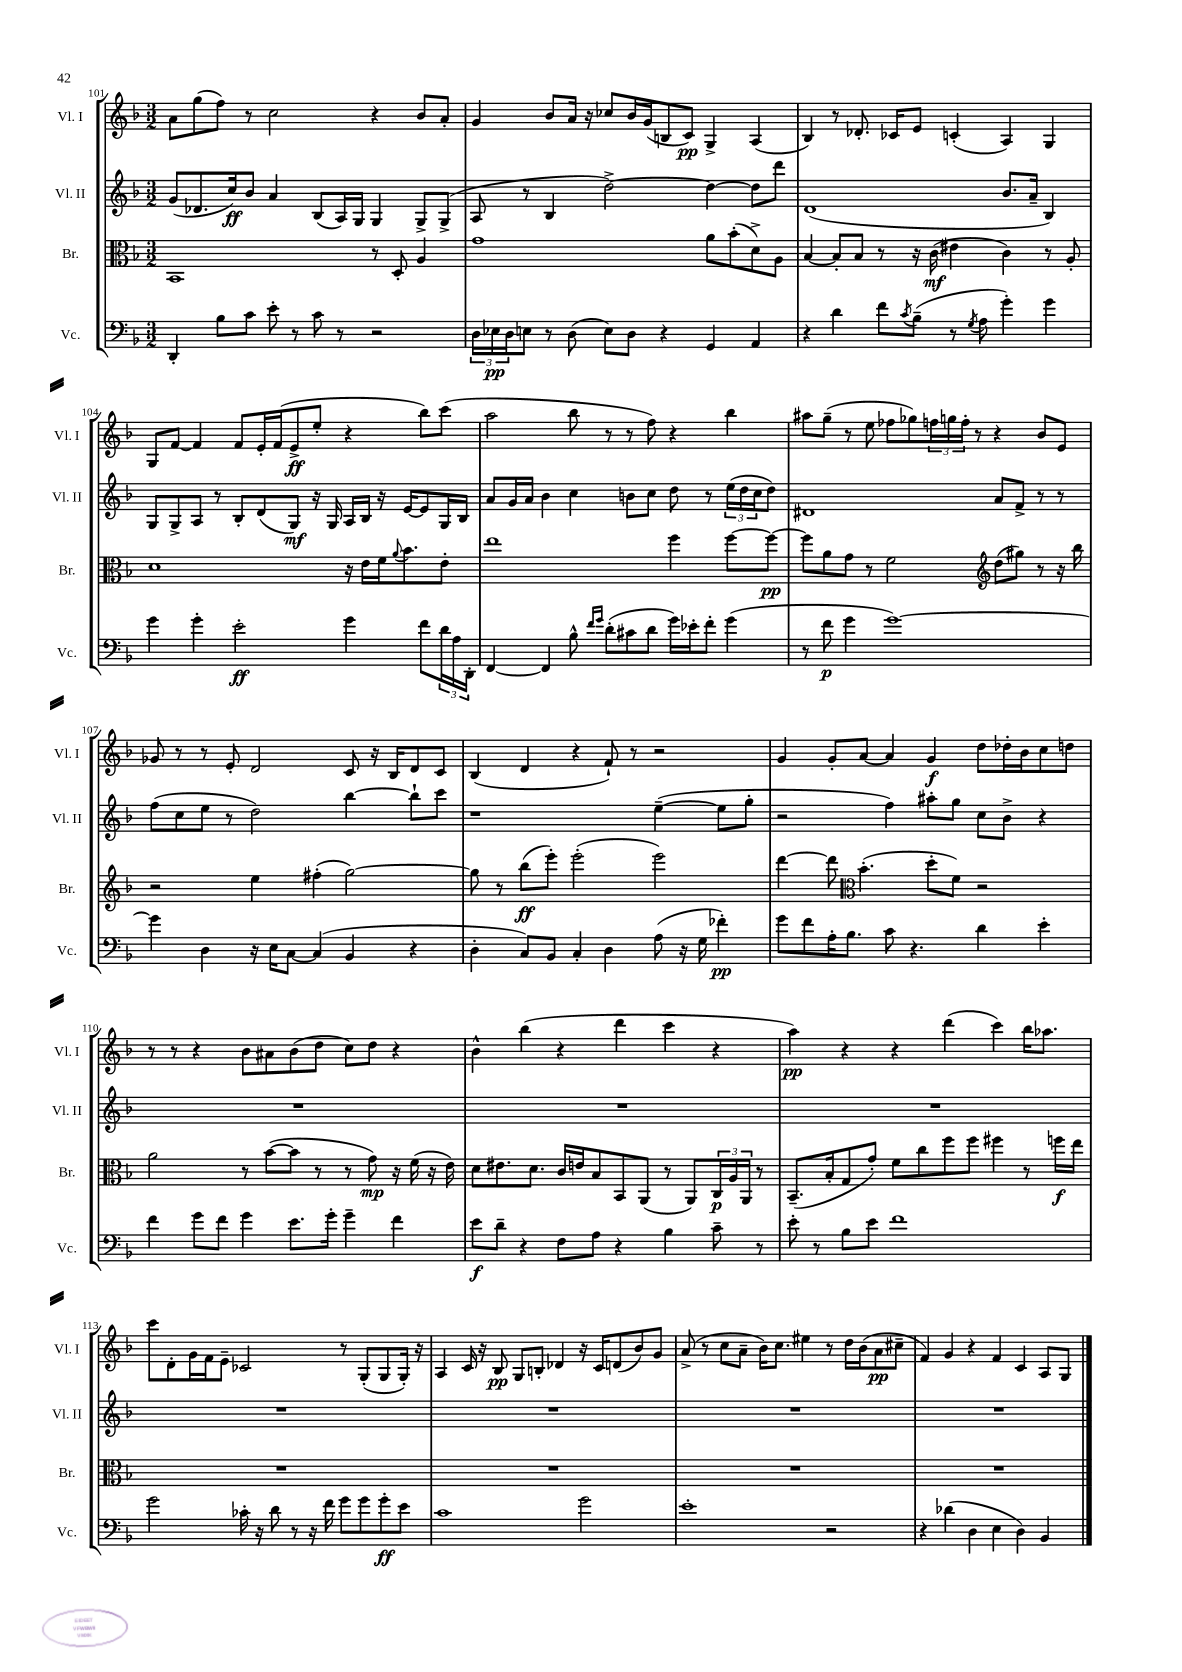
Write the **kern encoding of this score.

**kern	**dynam	**kern	**dynam	**kern	**dynam	**kern	**dynam
*part4	*part4	*part3	*part3	*part2	*part2	*part1	*part1
*staff4	*staff4	*staff3	*staff3	*staff2	*staff2	*staff1	*staff1
*I"Vc.	*	*I"Br.	*	*I"Vl. II	*	*I"Vl. I	*
*I'Vc.	*	*I'Br.	*	*I'Vl. II	*	*I'Vl. I	*
*clefF4	*	*clefC3	*	*clefG2	*	*clefG2	*
*k[b-]	*	*k[b-]	*	*k[b-]	*	*k[b-]	*
*M3/2	*	*M3/2	*	*M3/2	*	*M3/2	*
=101	=101	=101	=101	=101	=101	=101	=101
4DD'/	.	1BB-	.	(8g/L	.	8a\L	.
.	.	.	.	8.d-X/	.	(8gg\	.
8B-\L	.	.	.	.	.	8ff\J)	.
.	.	.	.	16cc/k)	ff	.	.
8c\J	.	.	.	8b-/J	.	8r	.
8e'\	.	.	.	4a/	.	2cc\	.
8r	.	.	.	.	.	.	.
8c\	.	.	.	(8B-/L	.	.	.
8r	.	.	.	16A/L)	.	.	.
.	.	.	.	16G/JJ	.	.	.
2r	.	8r	.	4G/	.	4r	.
.	.	8D'/	.	.	.	.	.
.	.	4A/	.	8G^/L	.	8b-/L	.
.	.	.	.	(8G^/J	.	8a'/J	.
=102	=102	=102	=102	=102	=102	=102	=102
24D\LL	.	1g	.	8A/	.	4g/	.
24E-X\	pp	.	.	.	.	.	.
24D\J	.	.	.	.	.	.	.
8En\J	.	.	.	8r	.	.	.
8r	.	.	.	4B-/	.	8b-/L	.
(8D\	.	.	.	.	.	16a/Jk	.
.	.	.	.	.	.	16r	.
8E\L)	.	.	.	[2dd^\)	.	8cc-X/L	.
8D\J	.	.	.	.	.	16b-/L	.
.	.	.	.	.	.	(16g/J	.
4r	.	.	.	.	.	8Bn/	.
.	.	.	.	.	.	8c/J)	pp
4GG/	.	8a\L	.	4dd\_	.	4G^/	.
.	.	(8b-'\	.	.	.	.	.
4AA/	.	8d^\)	.	8dd\L]	.	(4A/	.
.	.	8A\J	.	8ddd\J	.	.	.
=103	=103	=103	=103	=103	=103	=103	=103
4r	.	[4B-/	.	(1d	.	4B-/)	.
4d\	.	8B-'/L]	.	.	.	8r	.
.	.	8B-/J	.	.	.	8.d-X'/	.
8f\L	.	8r	.	.	.	.	.
.	.	.	.	.	.	16c-X/KL	.
8qc/	.	.	.	.	.	.	.
(8B-~\J	.	16r	.	.	.	8e/J	.
.	.	(16c\	mf	.	.	.	.
8r	.	4e#X\	.	.	.	(4cn'/	.
8qG/	.	.	.	.	.	.	.
8A\	.	.	.	.	.	.	.
4g'\)	.	4c\)	.	8.b-/L	.	4A/)	.
.	.	.	.	16a~/Jk	.	.	.
4g\	.	8r	.	4B-/)	.	4G/	.
.	.	8A'/	.	.	.	.	.
!!LO:LB:g=z
=104	=104	=104	=104	=104	=104	=104	=104
4g\	.	1d	.	8G/L	.	8G/L	.
.	.	.	.	8G^/	.	[8f/J	.
4g'\	.	.	.	8A/J	.	4f/]	.
.	.	.	.	8r	.	.	.
2e'\	ff	.	.	8B-'/L	.	8f/L	.
.	.	.	.	(8d/	.	16e'/L	.
.	.	.	.	.	.	(16f/J	.
.	.	.	.	8G/J)	mf	8e^/	ff
.	.	.	.	16r	.	8ee'/J	.
.	.	.	.	16G/	.	.	.
4g\	.	16r	.	16A/LL	.	4r	.
.	.	16e\LL	.	16B-/JJ	.	.	.
.	.	16f\J	.	16r	.	.	.
.	.	8qqa/	.	.	.	.	.
.	.	8.b-\	.	[16e/KL	.	.	.
8f\L	.	.	.	8e/]	.	8bb-\L)	.
24d\L	.	8e'\J	.	16G/L	.	(8ccc\J	.
24A\	.	.	.	.	.	.	.
.	.	.	.	16B-/JJ	.	.	.
24DD'\JJ	.	.	.	.	.	.	.
=105	=105	=105	=105	=105	=105	=105	=105
[4FF/	.	1ee	.	8a/L	.	2aa\	.
.	.	.	.	16g/L	.	.	.
.	.	.	.	16a/JJ	.	.	.
4FF/]	.	.	.	4b-\	.	.	.
8B-^^\	.	.	.	4cc\	.	8bb-\	.
16qqf/LL	.	.	.	.	.	.	.
16qqg/JJ	.	.	.	.	.	.	.
(8d'\L	.	.	.	.	.	8r	.
8c#X\	.	.	.	8bn\L	.	8r	.
8d\J	.	.	.	8cc\J	.	8ff\)	.
16g\LL)	.	4ff\	.	8dd\	.	4r	.
16e-X'\J	.	.	.	.	.	.	.
8f'\J	.	.	.	8r	.	.	.
(4g\	.	[8ff\L	.	(24ee\LL	.	4bb-\	.
.	.	.	.	24dd\	.	.	.
.	.	.	.	24cc\J	.	.	.
.	.	8ff\J_	pp	8dd\J)	.	.	.
=106	=106	=106	=106	=106	=106	=106	=106
8r	.	8ff\L]	.	1d#X	.	8aa#X\L	.
8f\	p	8a\	.	.	.	(8gg~\J	.
4g\	.	8g\J	.	.	.	8r	.
.	.	8r	.	.	.	8ee\	.
[1g)	.	2f\	.	.	.	8ff-X\L	.
.	.	.	.	.	.	8gg-X\)	.
.	.	.	.	.	.	24ffn\L	.
.	.	.	.	.	.	24ggn\	.
.	.	.	.	.	.	24ff'\JJ	.
.	.	.	.	.	.	8r	.
*	*	*clefG2	*	*	*	*	*
.	.	(8dd\L	.	8a/L	.	4r	.
.	.	8gg#X\J)	.	8f^/J	.	.	.
.	.	8r	.	8r	.	8b-/L	.
.	.	16r	.	8r	.	8e/J	.
.	.	16bb-\	.	.	.	.	.
!!LO:LB:g=z
=107	=107	=107	=107	=107	=107	=107	=107
4g\]	.	2r	.	(8ff\L	.	8g-X/	.
.	.	.	.	8cc\	.	8r	.
4D\	.	.	.	8ee\J	.	8r	.
.	.	.	.	8r	.	8e'/	.
16r	.	4ee\	.	2dd\)	.	2d/	.
16E\KL	.	.	.	.	.	.	.
[8C\J	.	.	.	.	.	.	.
(4C/]	.	(4ff#X'\	.	.	.	.	.
4BB-/	.	[2gg\)	.	[4bb-\	.	8c/	.
.	.	.	.	.	.	16r	.
.	.	.	.	.	.	16B-/KL	.
4r	.	.	.	8bb-`\L]	.	8d/	.
.	.	.	.	8ccc\J	.	8c/J	.
=108	=108	=108	=108	=108	=108	=108	=108
4D'\	.	8gg\]	.	1r	.	(4B-/	.
.	.	8r	.	.	.	.	.
8C/L)	.	(8bb-\L	ff	.	.	4d/	.
8BB-/J	.	8eee'\J)	.	.	.	.	.
4C'/	.	(2eee'\	.	.	.	4r	.
4D\	.	.	.	.	.	8f`/)	.
.	.	.	.	.	.	8r	.
(8A\	.	2eee\)	.	([4ee~\	.	2r	.
16r	.	.	.	.	.	.	.
16G\	.	.	.	.	.	.	.
4f-X'\)	pp	.	.	8ee\L]	.	.	.
.	.	.	.	8gg'\J	.	.	.
=109	=109	=109	=109	=109	=109	=109	=109
8g\L	.	[4ddd\	.	2r	.	4g/	.
8f\	.	.	.	.	.	.	.
16A'\K	.	8ddd\]	.	.	.	8g'/L	.
8.B-\J	.	.	.	.	.	.	.
*	*	*clefC3	*	*	*	*	*
.	.	(4.b-'\	.	.	.	[8a/J	.
8c\	.	.	.	4ff\)	.	4a/]	.
4.r	.	.	.	.	.	.	.
.	.	8dd'\L	.	8aa#X'\L	.	4g/	f
.	.	8f\J)	.	8gg\J	.	.	.
4d\	.	2r	.	8cc\L	.	8dd\L	.
.	.	.	.	8b-^\J	.	16dd-X'\L	.
.	.	.	.	.	.	16b-\J	.
4e'\	.	.	.	4r	.	8cc\	.
.	.	.	.	.	.	8ddn\J	.
!!LO:LB:g=z
=110	=110	=110	=110	=110	=110	=110	=110
4f\	.	2a\	.	1.r	.	8r	.
.	.	.	.	.	.	8r	.
8g\L	.	.	.	.	.	4r	.
8f\J	.	.	.	.	.	.	.
4g\	.	8r	.	.	.	8b-\L	.
.	.	([8b-\L	.	.	.	8a#X\	.
8.e\L	.	8b-\J]	.	.	.	(8b-\	.
.	.	8r	.	.	.	8dd\J	.
16g'\Jk	.	.	.	.	.	.	.
4g~\	.	8r	.	.	.	8cc\L)	.
.	.	8g\)	mp	.	.	8dd\J	.
4f\	.	16r	.	.	.	4r	.
.	.	(16f\	.	.	.	.	.
.	.	16r	.	.	.	.	.
.	.	16e\)	.	.	.	.	.
=111	=111	=111	=111	=111	=111	=111	=111
8e\L	f	8d\L	.	1.r	.	4b-^^\	.
8d~\J	.	8.e#X\	.	.	.	.	.
4r	.	.	.	.	.	(4bb-\	.
.	.	8.d\J	.	.	.	.	.
8F\L	.	16c/LL	.	.	.	4r	.
.	.	16en/J	.	.	.	.	.
8A\J	.	8B-/	.	.	.	.	.
4r	.	8BB-/	.	.	.	4ddd\	.
.	.	(8AA/J	.	.	.	.	.
4B-\	.	8r	.	.	.	4ccc\	.
.	.	8AA/L)	.	.	.	.	.
8c~\	.	24C/L	p	.	.	4r	.
.	.	24A/	.	.	.	.	.
.	.	24AA/JJ	.	.	.	.	.
8r	.	8r	.	.	.	.	.
=112	=112	=112	=112	=112	=112	=112	=112
8e'\	.	(8.BB-~/L	.	1.r	.	4aa\)	pp
8r	.	.	.	.	.	.	.
.	.	16B-'/k	.	.	.	.	.
8B-\L	.	8G/	.	.	.	4r	.
8e\J	.	8g'/J)	.	.	.	.	.
1f	.	8f\L	.	.	.	4r	.
.	.	8cc\	.	.	.	.	.
.	.	8ff\	.	.	.	(4ddd\	.
.	.	8ff\J	.	.	.	.	.
.	.	4ff#X\	.	.	.	4ccc\)	.
.	.	8r	.	.	.	16bb-\KL	.
.	.	.	.	.	.	8.aa-X\J	.
.	.	16ffn\LL	f	.	.	.	.
.	.	16ee\JJ	.	.	.	.	.
!!LO:LB:g=z
=113	=113	=113	=113	=113	=113	=113	=113
2g\	.	1.r	.	1.r	.	8ccc\L	.
.	.	.	.	.	.	8d'\	.
.	.	.	.	.	.	16g\L	.
.	.	.	.	.	.	16f\J	.
.	.	.	.	.	.	8e~\J	.
16c-X'\	.	.	.	.	.	2c-X/	.
16r	.	.	.	.	.	.	.
8d\	.	.	.	.	.	.	.
8r	.	.	.	.	.	.	.
16r	.	.	.	.	.	.	.
16f\	.	.	.	.	.	.	.
8g\L	.	.	.	.	.	8r	.
8g\	.	.	.	.	.	(8G'/L	.
8g'\	ff	.	.	.	.	8G/	.
8e\J	.	.	.	.	.	16G'/Jk)	.
.	.	.	.	.	.	16r	.
=114	=114	=114	=114	=114	=114	=114	=114
1c	.	1.r	.	1.r	.	4A/	.
.	.	.	.	.	.	16c/	.
.	.	.	.	.	.	16r	.
.	.	.	.	.	.	8B-/	pp
.	.	.	.	.	.	8G/L	.
.	.	.	.	.	.	8Bn'/J	.
.	.	.	.	.	.	4d-X/	.
2g\	.	.	.	.	.	16r	.
.	.	.	.	.	.	16c/KL	.
.	.	.	.	.	.	(8dn/	.
.	.	.	.	.	.	8b-/)	.
.	.	.	.	.	.	8g/J	.
=115	=115	=115	=115	=115	=115	=115	=115
1e'	.	1.r	.	1.r	.	(8a^/	.
.	.	.	.	.	.	8r	.
.	.	.	.	.	.	8cc\L	.
.	.	.	.	.	.	8a~\J	.
.	.	.	.	.	.	16b-\KL)	.
.	.	.	.	.	.	8.cc\J	.
.	.	.	.	.	.	4ee#X\	.
2r	.	.	.	.	.	8r	.
.	.	.	.	.	.	16dd\LL	.
.	.	.	.	.	.	(16b-\J	.
.	.	.	.	.	.	8a\	pp
.	.	.	.	.	.	8cc#X~\J	.
=116	=116	=116	=116	=116	=116	=116	=116
4r	.	1.r	.	1.r	.	4f/)	.
(4d-X\	.	.	.	.	.	4g/	.
4D\	.	.	.	.	.	4r	.
4E\	.	.	.	.	.	4f/	.
4D\)	.	.	.	.	.	4c/	.
4BB-/	.	.	.	.	.	8A/L	.
.	.	.	.	.	.	8G/J	.
==	==	==	==	==	==	==	==
*-	*-	*-	*-	*-	*-	*-	*-
